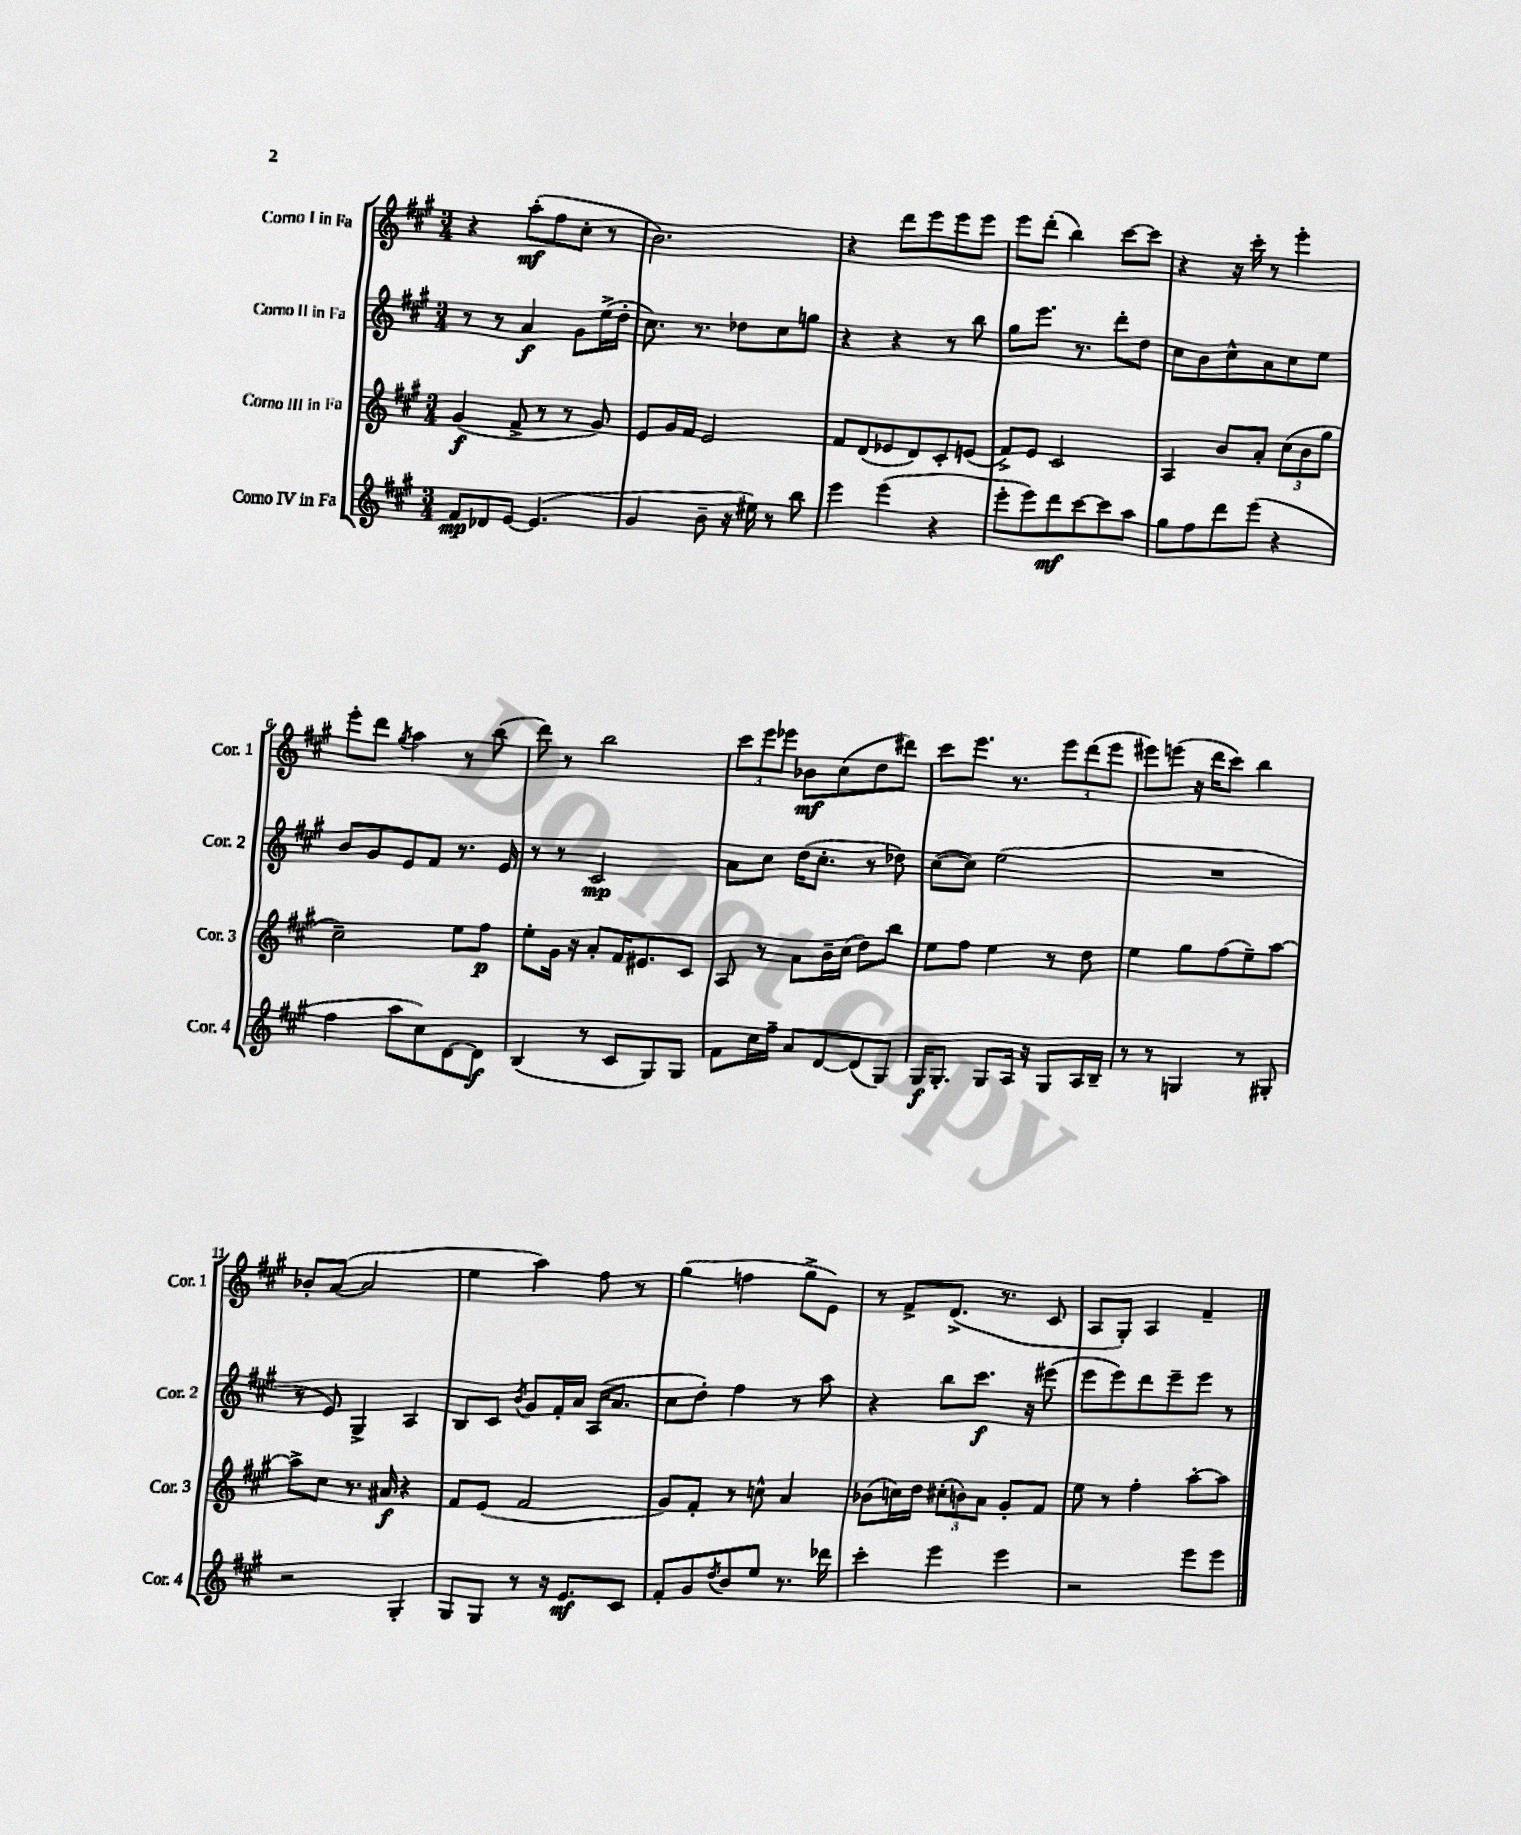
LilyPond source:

<<
\new StaffGroup <<
\new Staff = "s0" \with { instrumentName = "Corno I in Fa" shortInstrumentName = "Cor. 1" } {
    \clef treble \key a \major \numericTimeSignature \time 3/4
    r4 a''8-.\mf( fis''8 cis''8-. r8 |
    b'2.) |
    r4 d'''8 e'''8 e'''8 e'''8 |
    e'''8 d'''8-.( b''4) cis'''8~ cis'''8 |
    r4 r16 cis'''16-. r8 e'''4-. |
    e'''8-. d'''8 \acciaccatura { gis''8 } a''4 r8 b''8( |
    d'''8) r8 b''2 |
    \tuplet 3/2 { cis'''8 e'''8 ees'''8 } bes'8\mf cis''8( d''8 dis'''8) |
    cis'''8 e'''8. r8. \tuplet 3/2 { e'''8 d'''8( e'''8 } |
    eis'''8) e'''8( r16 d'''16 cis'''8) b''4 |
    bes'8-. a'8~( a'2 |
    e''4 a''4) fis''8 r8 |
    gis''4( f''4 gis''8-> e'8) |
    r8 fis'8-> d'8.->( r8. cis'8 |
    a8 gis8-.) a4 fis'4-- \bar "|." |
}
\new Staff = "s1" \with { instrumentName = "Corno II in Fa" shortInstrumentName = "Cor. 2" } {
    \clef treble \key a \major \numericTimeSignature \time 3/4
    r8 r8 a'4\f gis'8 e''16->( d''16-. |
    cis''8.) r8. des''8 cis''8 g''8 |
    r4 r4 r8 b''8 |
    gis''8 e'''8. r8. d'''8-. d''8 |
    cis''8 b'8 cis''8-^ a'8 cis''8 e''8 |
    b'8 gis'8 e'8 fis'8 r8. e'16 |
    r8 r8 cis'2\mp |
    a'8 cis''8 d''16( cis''8.-. r8 des''8) |
    cis''8~( cis''8) e''2( |
    R2. |
    r8 e'8) gis4-> a4 |
    b8 cis'8 \acciaccatura { b'8 } gis'8 fis'16-. a'16 a16( a'8. |
    cis''8 d''8-.) fis''4 r8 a''8 |
    r4 b''8 cis'''8.\f r16 eis'''8( |
    e'''8 e'''8) d'''8 e'''8-- e'''8 r8 \bar "|." |
}
\new Staff = "s2" \with { instrumentName = "Corno III in Fa" shortInstrumentName = "Cor. 3" } {
    \clef treble \key a \major \numericTimeSignature \time 3/4
    gis'4\f( fis'8-> r8 r8 gis'8) |
    e'8 gis'16 fis'16 e'2 |
    fis'8 d'8( ees'8 d'8) cis'8-. e'8( |
    fis'8->) e'8 cis'2 |
    a4 b'8 a'8-. \tuplet 3/2 { cis''8( b'8 gis''8 } |
    cis''2--) e''8 fis''8\p |
    e''8-. gis'16 r16 a'8-. fis'16 eis'8. cis'8 |
    a8 r8 a'8 b'16-- cis''16( d''8) b''8 |
    e''8 fis''8 e''4 r8 d''8 |
    e''4 gis''8 fis''8( e''8--) a''8~ |
    a''8-> cis''8 r8. ais'16\f r4 |
    fis'8 e'8( fis'2 |
    gis'8) fis'8-. r8 c''8-^ a'4 |
    bes'8( c''16) d''16 \tuplet 3/2 { cis''8-.( b'8) a'8 } gis'8-. fis'8 |
    e''8 r8 fis''4-. a''8~-. a''8 \bar "|." |
}
\new Staff = "s3" \with { instrumentName = "Corno IV in Fa" shortInstrumentName = "Cor. 4" } {
    \clef treble \key a \major \numericTimeSignature \time 3/4
    fis'8\mp des'8 e'8~ e'4.( |
    gis'4 b'8-- r16 eis''16) r8 b''8 |
    e'''4 e'''4( r4 |
    e'''8-. e'''8) d'''8\mf cis'''8~ cis'''8 a''8 |
    gis''8 fis''8 d'''8 e'''8( r4 |
    fis''4 a''8 cis''8) d'8~ d'8\f |
    b4( r8 cis'8 gis8) gis8 |
    fis'8 cis''16 fis''16-- a'8 d'8~ d'8( gis8) |
    gis16\f gis8.-. gis8 a16 r16 gis8 a16 b16-- |
    r8 r8 g4 r8 gis8-. |
    r2 gis4-. |
    gis8 gis8 r8 r16 e'8.\mf cis'8 |
    fis'8-. gis'8 \acciaccatura { d''8 } b'8 e''8 r8. des'''16 |
    cis'''4-. e'''4 e'''4 |
    r2 e'''8 e'''8 \bar "|." |
}
>>
>>
